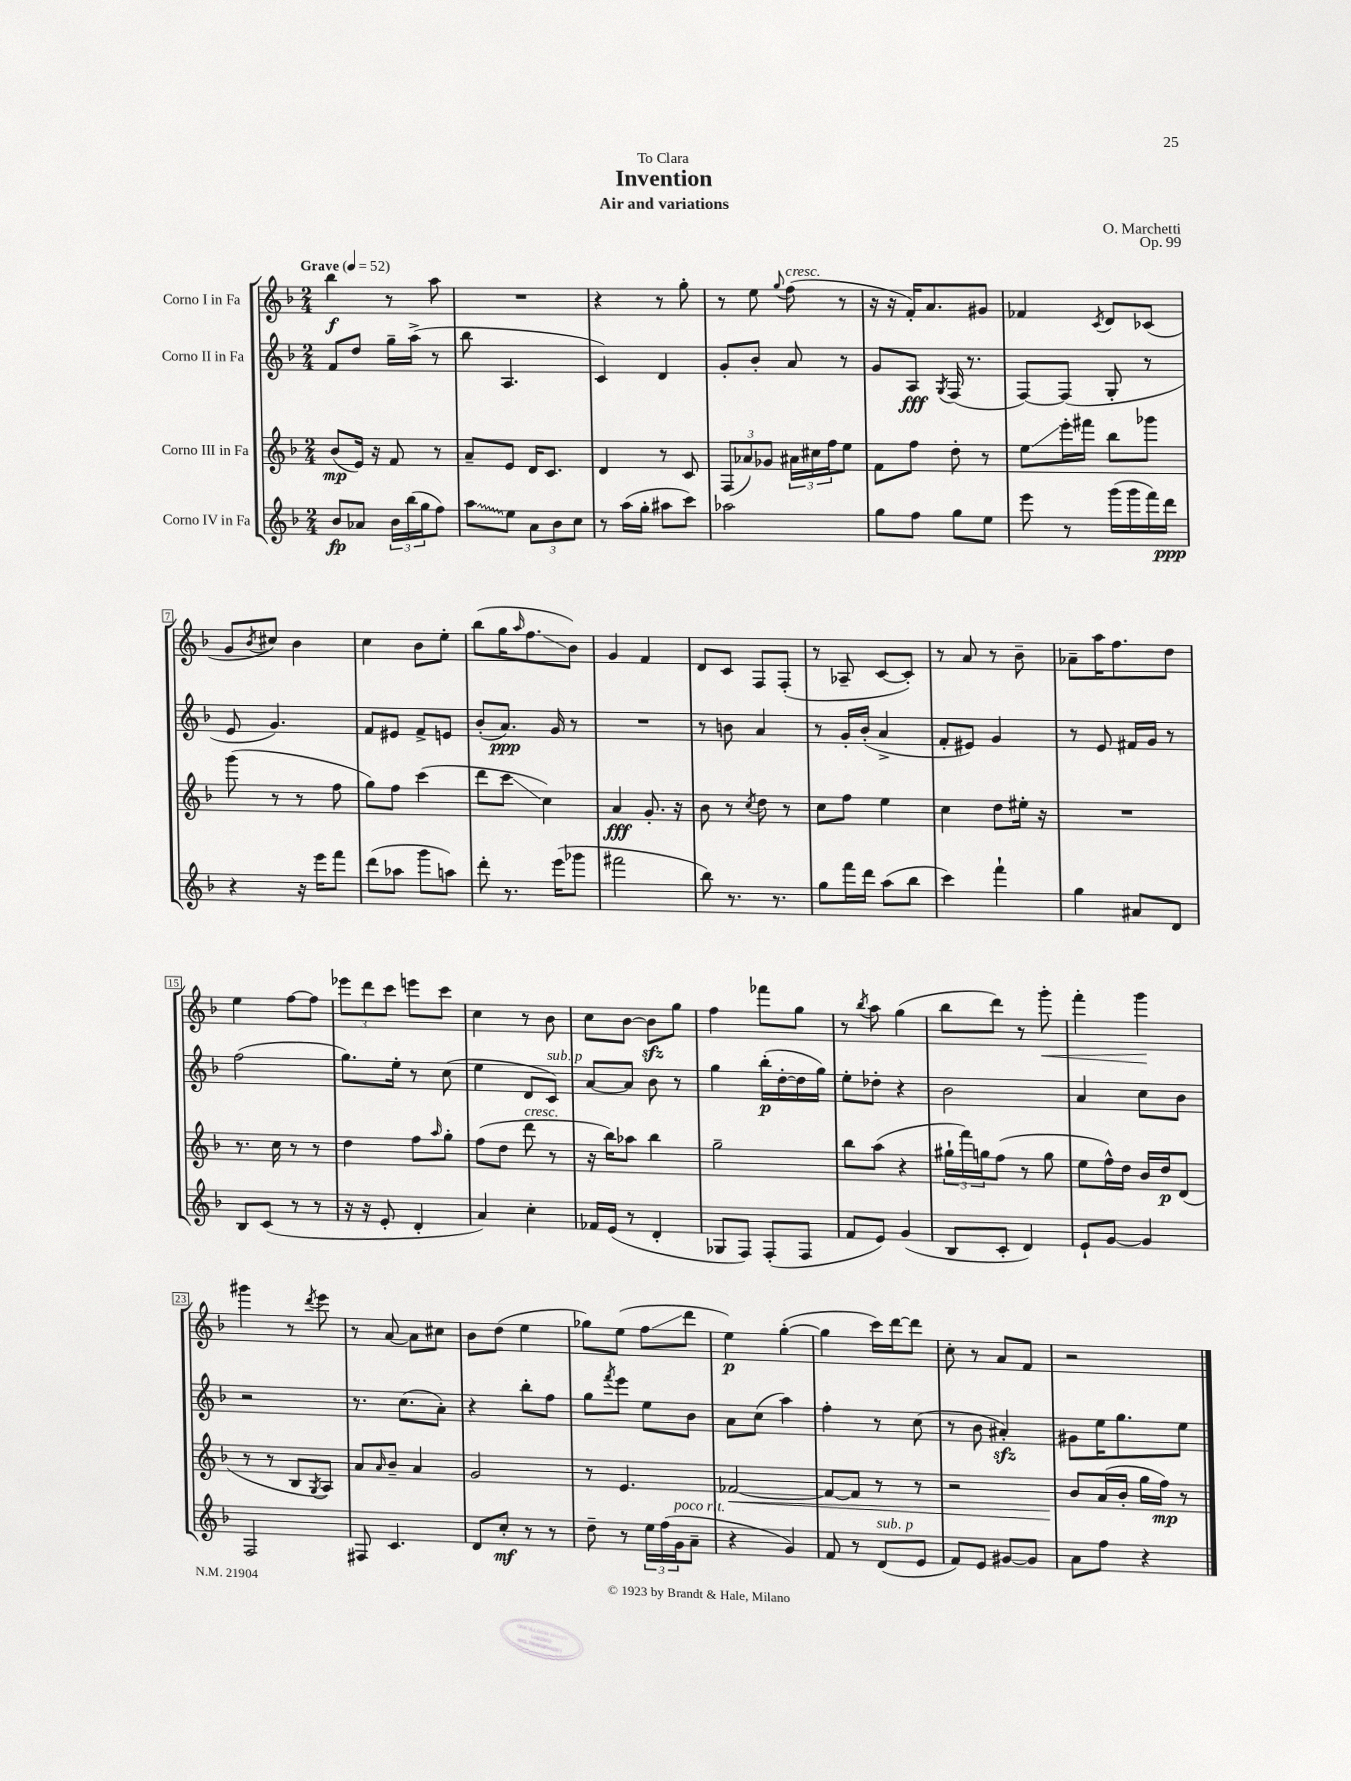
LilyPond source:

\header { title = "Invention" composer = "O. Marchetti" subtitle = "Air and variations" dedication = "To Clara" opus = "Op. 99" }
<<
\new StaffGroup <<
\new Staff = "s0" \with { instrumentName = "Corno I in Fa" } {
    \clef treble \key f \major \numericTimeSignature \time 2/4 \tempo "Grave" 4 = 52
    bes''4\f r8 a''8 |
    R2 |
    r4 r8 g''8-. |
    r8 e''8 \appoggiatura { g''8 } f''8^\markup { \italic "cresc." }( r8 |
    r16 r16 f'16-.) a'8. gis'8 |
    fes'4 \acciaccatura { c'8 } d'8 ces'8( |
    g'8 \acciaccatura { bes'8 } cis''8) bes'4 |
    c''4 bes'8 e''8-. |
    bes''8( g''16 \grace { a''16 } f''8.\glissando bes'8) |
    g'4 f'4 |
    d'8 c'8 f8 f8-.( |
    r8 aes8-- c'8~ c'8-.) |
    r8 a'8 r8 bes'8-- |
    aes'8-- a''16 f''8. d''8 |
    e''4 f''8~ f''8 |
    \tuplet 3/2 { ees'''8 d'''8 c'''8 } e'''8 c'''8 |
    c''4 r8 bes'8 |
    c''8 bes'8~ bes'8\sfz g''8 |
    f''4 fes'''8 g''8 |
    r8 \acciaccatura { bes''8 } a''8 g''4( |
    bes''8 d'''8) r8 g'''8-.\< |
    f'''4-. g'''4\! |
    gis'''4 r8 \acciaccatura { d'''8 } e'''8 |
    r8 a'8~ a'8 cis''8 |
    bes'8 d''8( e''4 |
    ges''8) e''8( f''8\glissando d'''8 |
    e''4\p) g''4~-.( |
    g''4 c'''16) d'''16~ d'''8 |
    c''8-. r8 a'8 f'8 |
    r2 \bar "|." |
}
\new Staff = "s1" \with { instrumentName = "Corno II in Fa" } {
    \clef treble \key f \major \numericTimeSignature \time 2/4
    f'8 d''8 g''16-- a''16->( r8 |
    bes''8 a4. |
    c'4) d'4 |
    g'8-. bes'8-. a'8 r8 |
    g'8 a8\fff \acciaccatura { g8 } f16( r8. |
    f8~) f8( g8-. r8 |
    e'8 g'4.) |
    f'8 eis'8 f'8-> e'8 |
    bes'8-.( a'8.\ppp) g'16 r8 |
    R2 |
    r8 b'8 a'4 |
    r8 g'16-. bes'16-.( a'4-> |
    f'8-. eis'8) g'4 |
    r8 e'8 fis'16 g'16 r8 |
    f''2( |
    g''8.) e''16-. r8 c''8( |
    e''4 d'8 c'8^\markup { \italic "sub. p" }) |
    a'8~ a'8 bes'8 r8 |
    g''4 bes''16-.\p( d''16~-. d''16 g''16) |
    e''8-. des''8-. r4 |
    bes'2 |
    a'4 c''8 bes'8 |
    r2 |
    r8. c''8.( a'8-.) |
    r4 bes''8-. f''8 |
    g''8 \acciaccatura { f'''8 } e'''8 e''8 bes'8 |
    a'8 c''8( a''4) |
    f''4-. r8 c''8( |
    r8 bes'8 ais'4-.\sfz) |
    gis'8 e''16 g''8. e''8 \bar "|." |
}
\new Staff = "s2" \with { instrumentName = "Corno III in Fa" } {
    \clef treble \key f \major \numericTimeSignature \time 2/4
    bes'8\mp( e'16) r16 f'8 r8 |
    a'8-- e'8 d'16 c'8. |
    d'4 r8 c'8 |
    \tuplet 3/2 { f8( aes'8) ges'8 } \tuplet 3/2 { ais'16 cis''16 f''16 } e''8 |
    f'8 f''8 d''8-. r8 |
    e''8\glissando e'''16-. fis'''16 bes''8 ges'''8 |
    g'''8( r8 r8 f''8 |
    g''8) f''8 c'''4( |
    d'''8 c'''8\glissando c''4) |
    a'4\fff g'8.-. r16 |
    bes'8 r8 \acciaccatura { c''8 } d''8 r8 |
    c''8 f''8 e''4 |
    c''4 d''8 eis''16-. r16 |
    R2 |
    r8. c''16 r8 r8 |
    d''4 f''8 \grace { a''16 } g''8-. |
    f''8( d''8 d'''8^\markup { \italic "cresc." } r8 |
    r16 bes''16) aes''8 bes''4 |
    g''2-- |
    bes''8 a''8( r4 |
    \tuplet 3/2 { gis''16-! f'''16) g''16 } f''8( r8 g''8 |
    e''8 f''16-^) d''16 bes'16 d''16\p d'8( |
    r8 r8 bes8 \acciaccatura { g8 } a8) |
    a'8 \grace { a'16 } bes'8-- a'4 |
    g'2 |
    r8 e'4. |
    fes'2~\< |
    fes'8~ fes'8 r8 r8 |
    r2 |
    bes'8\! a'16( bes'16-. g''16 f''16\mp) r8 \bar "|." |
}
\new Staff = "s3" \with { instrumentName = "Corno IV in Fa" } {
    \clef treble \key f \major \numericTimeSignature \time 2/4
    bes'8\fp aes'8 \tuplet 3/2 { bes'16 bes''16( g''16 } f''8) |
    \once \override Glissando.style = #'zigzag a''8\glissando e''8 \tuplet 3/2 { a'8 bes'8 c''8 } |
    r8 a''16( g''16-. ais''8 c'''8) |
    aes''2 |
    g''8 f''8 g''8 e''8 |
    e'''8 r8 g'''16( g'''16 f'''16) d'''16\ppp |
    r4 r16 e'''16 f'''8 |
    d'''8( aes''8 g'''8 a''8) |
    d'''8-. r8. e'''16( ges'''8 |
    fis'''2 |
    bes''8) r8. r8. |
    g''8 f'''16 d'''16 a''8( bes''8 |
    c'''4) f'''4-! |
    g''4 ais'8 d'8 |
    bes8 c'8( r8 r8 |
    r16 r16 e'8-. d'4-. |
    a'4) c''4-. |
    fes'16 e'16( r8 d'4-. |
    ges8 f8) f8-.( f8 |
    f'8 e'8) g'4( |
    bes8 c'8-. d'4) |
    e'8-! g'8~ g'4 |
    f2 |
    fis8 c'4. |
    d'8 c''8-.\mf r8 r8 |
    d''8-- r8 \tuplet 3/2 { e''16 f''16( g'16^\markup { \italic "poco rit." } } a'8-- |
    r4 g'4) |
    f'8 r8 d'8^\markup { \italic "sub. p" }( e'8 |
    f'8) e'8 gis'8~ gis'8 |
    a'8 f''8 r4 \bar "|." |
}
>>
>>
\layout { \context { \Score \override BarNumber.stencil = #(make-stencil-boxer 0.1 0.3 ly:text-interface::print) } }
